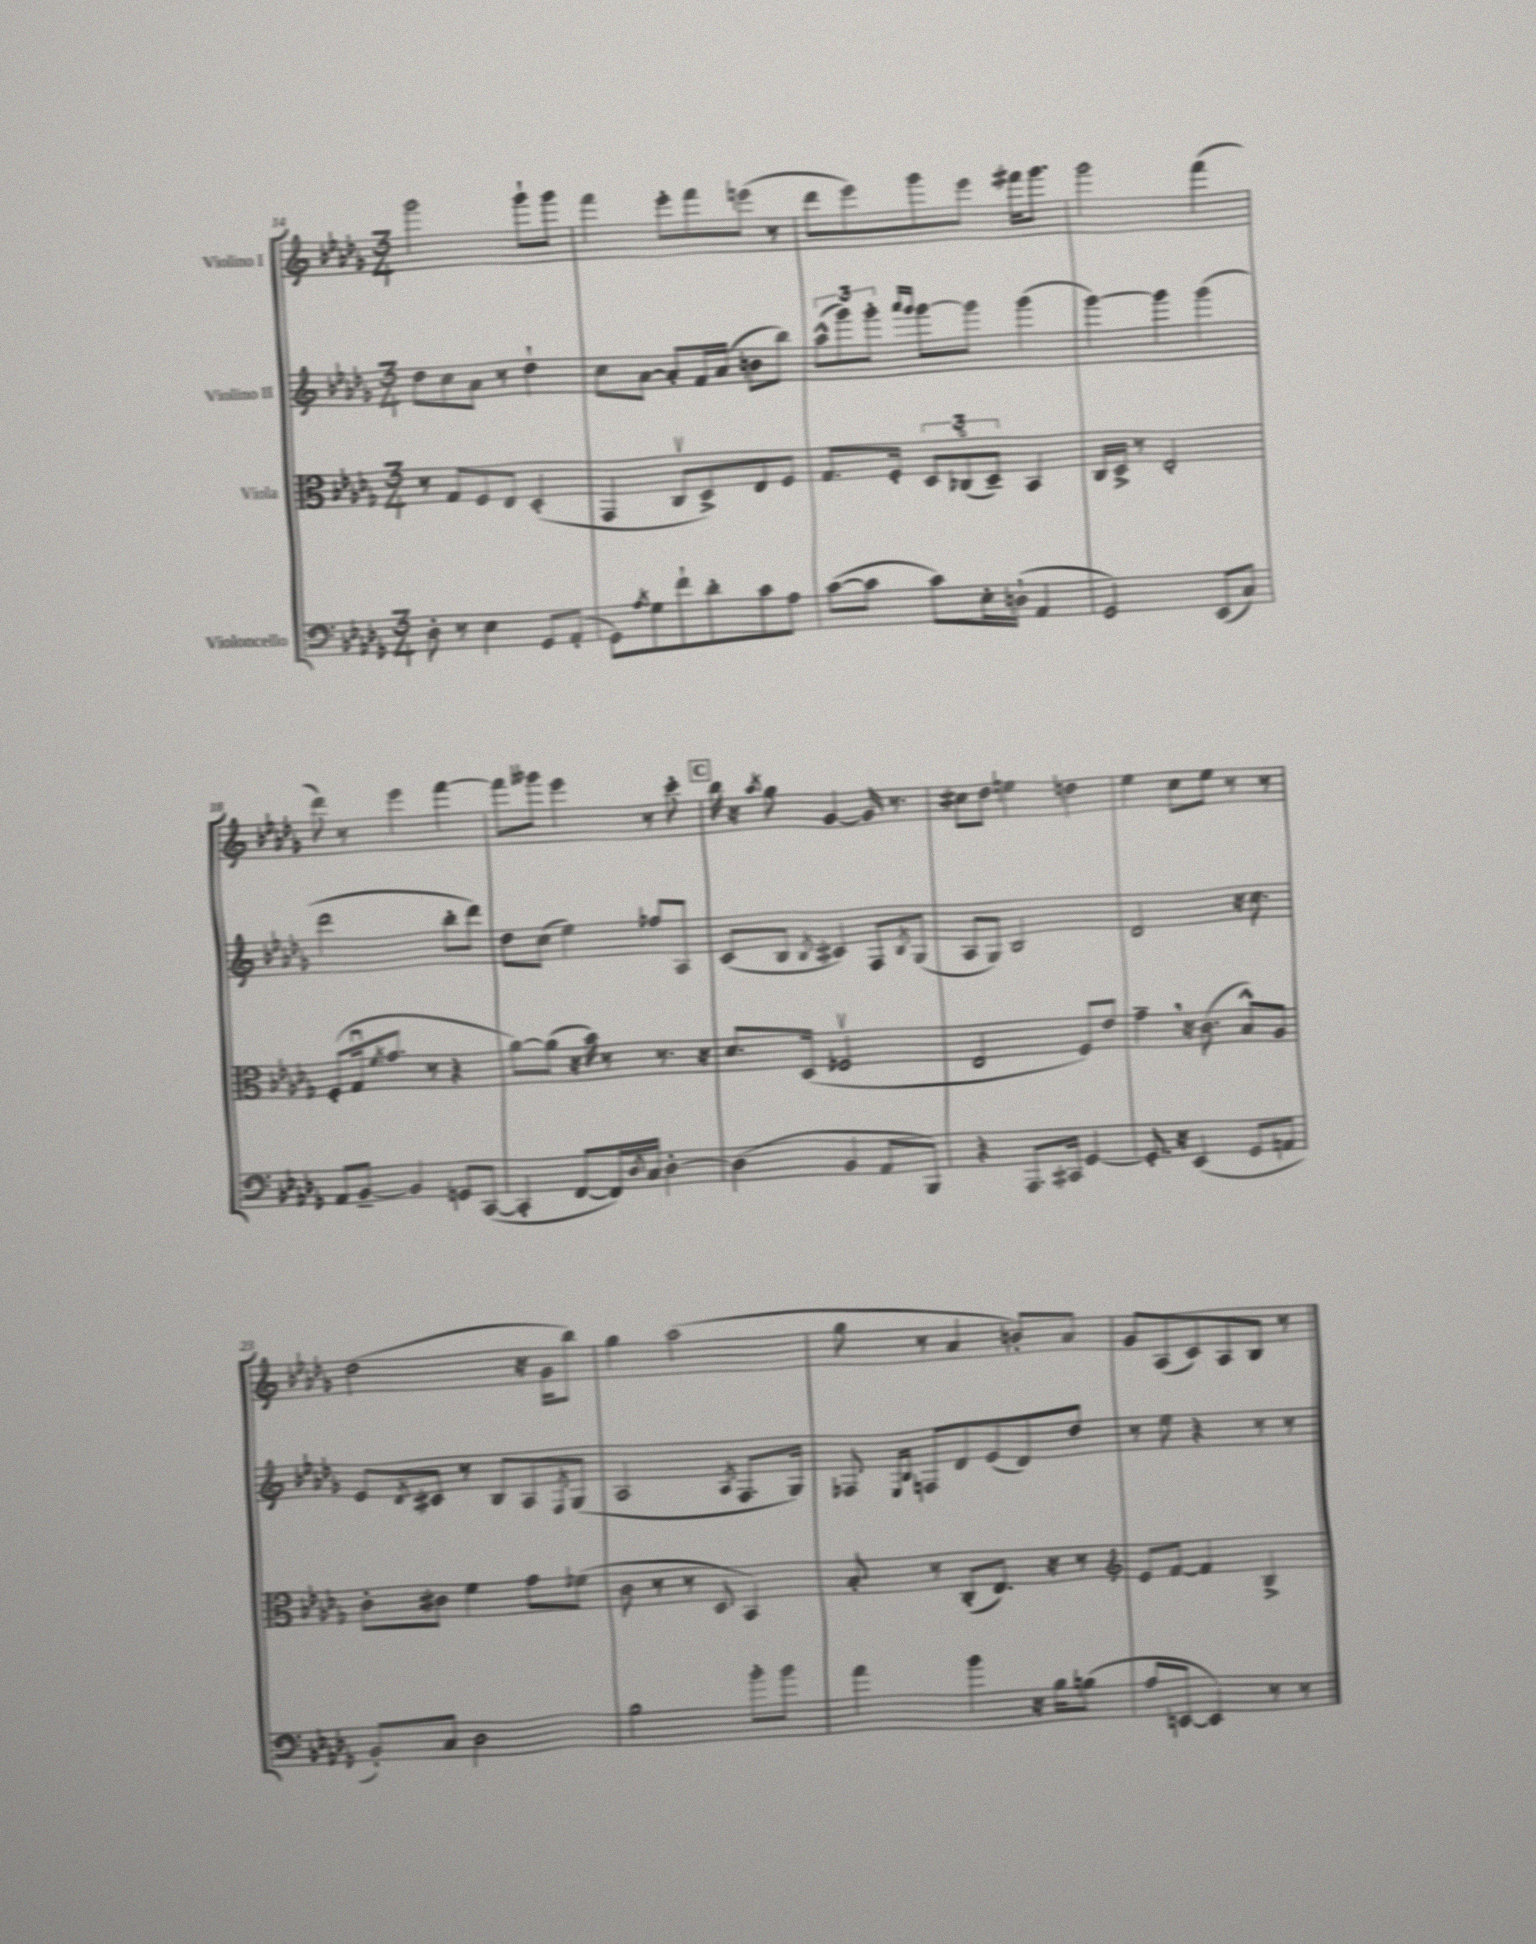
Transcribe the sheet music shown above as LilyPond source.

<<
\new StaffGroup <<
\new Staff = "s0" \with { instrumentName = "Violino I" } {
    \clef treble \key des \major \numericTimeSignature \time 3/4
    ges'''2 ges'''8-! ges'''8 |
    f'''4 ees'''8-. f'''8 e'''8( r8 |
    des'''8 ees'''8) ges'''8 ees'''8 fis'''16 ges'''8. |
    ges'''2 f'''4( |
    des'''8) r8 ees'''4 f'''4~ |
    f'''8 geses'''8 ees'''4 r8 c'''8-. |
    \mark \markup { \box "C" } bes''16 r16 \acciaccatura { aes''8 } ges''8 ges'4~ ges'16 r8. |
    cis''8 des''8 e''4 d''4 |
    ees''4 c''8 ees''8 r8 r8 |
    des''2( r16 ges'16 bes''8) |
    ges''4 aes''2( |
    ges''8 r8 aes'4 b'8-.) aes'8 |
    ges'8 aes8( c'8) aes8 bes8 r8 \bar "|." |
}
\new Staff = "s1" \with { instrumentName = "Violino II" } {
    \clef treble \key des \major \numericTimeSignature \time 3/4
    des''8 c''8 aes'8 r8 des''4-! |
    c''8 aes'8~ aes'8-. f'16 aes'16( b'8 bes''8) |
    \tuplet 3/2 { aes''8-^( ges'''8) ges'''8-. } \grace { aes'''16 ges'''16 } ges'''8~ ges'''8 ges'''4( |
    ges'''4~) ges'''4 ges'''4( |
    des'''2 bes''8-. des'''8) |
    des''8 c''8( ees''4) fes''8 aes8 |
    \mark \markup { \box "C" } c'8( bes8 \acciaccatura { bes8 } cis'4) f8 \acciaccatura { bes8 } ges8( |
    aes8 ges8) bes2 |
    des'2 r16 c''8. |
    ees'8 \acciaccatura { des'8 } cis'8 r8 bes8 aes8 \acciaccatura { f8 } ges8( |
    aes2 \acciaccatura { aes8 } f8. ges16) |
    fes8 \grace { ees16 bes16 } f8 des'8 ees'8( des'8) des''8 |
    r8 ees''8 r4 r8 r8 \bar "|." |
}
\new Staff = "s2" \with { instrumentName = "Viola" } {
    \clef alto \key des \major \numericTimeSignature \time 3/4
    r8 ges8 f8 ees8 des4-.( |
    ges,4 c8\upbow des8->) ees8 f8 |
    ges8. f16-. \tuplet 3/2 { des8 ces8\flageolet( des8--) } bes,4 |
    c16 des16-> r8 ees2-. |
    f8-.( ges16\downbow \acciaccatura { f'8 } ges'8. r8 r4 |
    aes'8~) aes'8( r16 bes'16) r8 r8. r16 |
    \mark \markup { \box "C" } des'8. des16( fes2\upbow |
    ees2 f8) ees'8 |
    ges'4-- \breathe r16 c'8.( bes8-^) aes8 |
    c'8-. cis'8 f'4 ges'8 fes'8( |
    c'8 r8 r8 des8 bes,4) |
    bes8-. r8 c8-.( ees8.) r16 r8 |
    \clef treble ees'8 f'8~ f'4 bes4-> \bar "|." |
}
\new Staff = "s3" \with { instrumentName = "Violoncello" } {
    \clef bass \key des \major \numericTimeSignature \time 3/4
    des8-. r8 ees4 ges,8 aes,8-.( |
    ges,8) \acciaccatura { aes8 } ges8 f'8-! des'8-. c'8 aes8 |
    c'8~( c'8 c'8) ees16-. d16-!( aes,4 |
    ges,2) ees,8( c8) |
    aes,8 bes,8~-- bes,4 g,8 c,8~( |
    c,4-. f,8~ f,16) \acciaccatura { des8 } c16 des4~-. |
    \mark \markup { \box "C" } des4( bes,4 aes,8 bes,,8) |
    r4 aes,,8. cis,16 ges,4~ |
    ges,8.-. r16 ees,4( ges,8 a,8 |
    bes,8-.) c8 des2 |
    bes2 bes'8-. bes'8 |
    aes'4 bes'4 r16 bes16 b8( |
    aes8 e,8~ e,4) r8 r8 \bar "|." |
}
>>
>>
\layout { \context { \Score currentBarNumber = #14 } }
